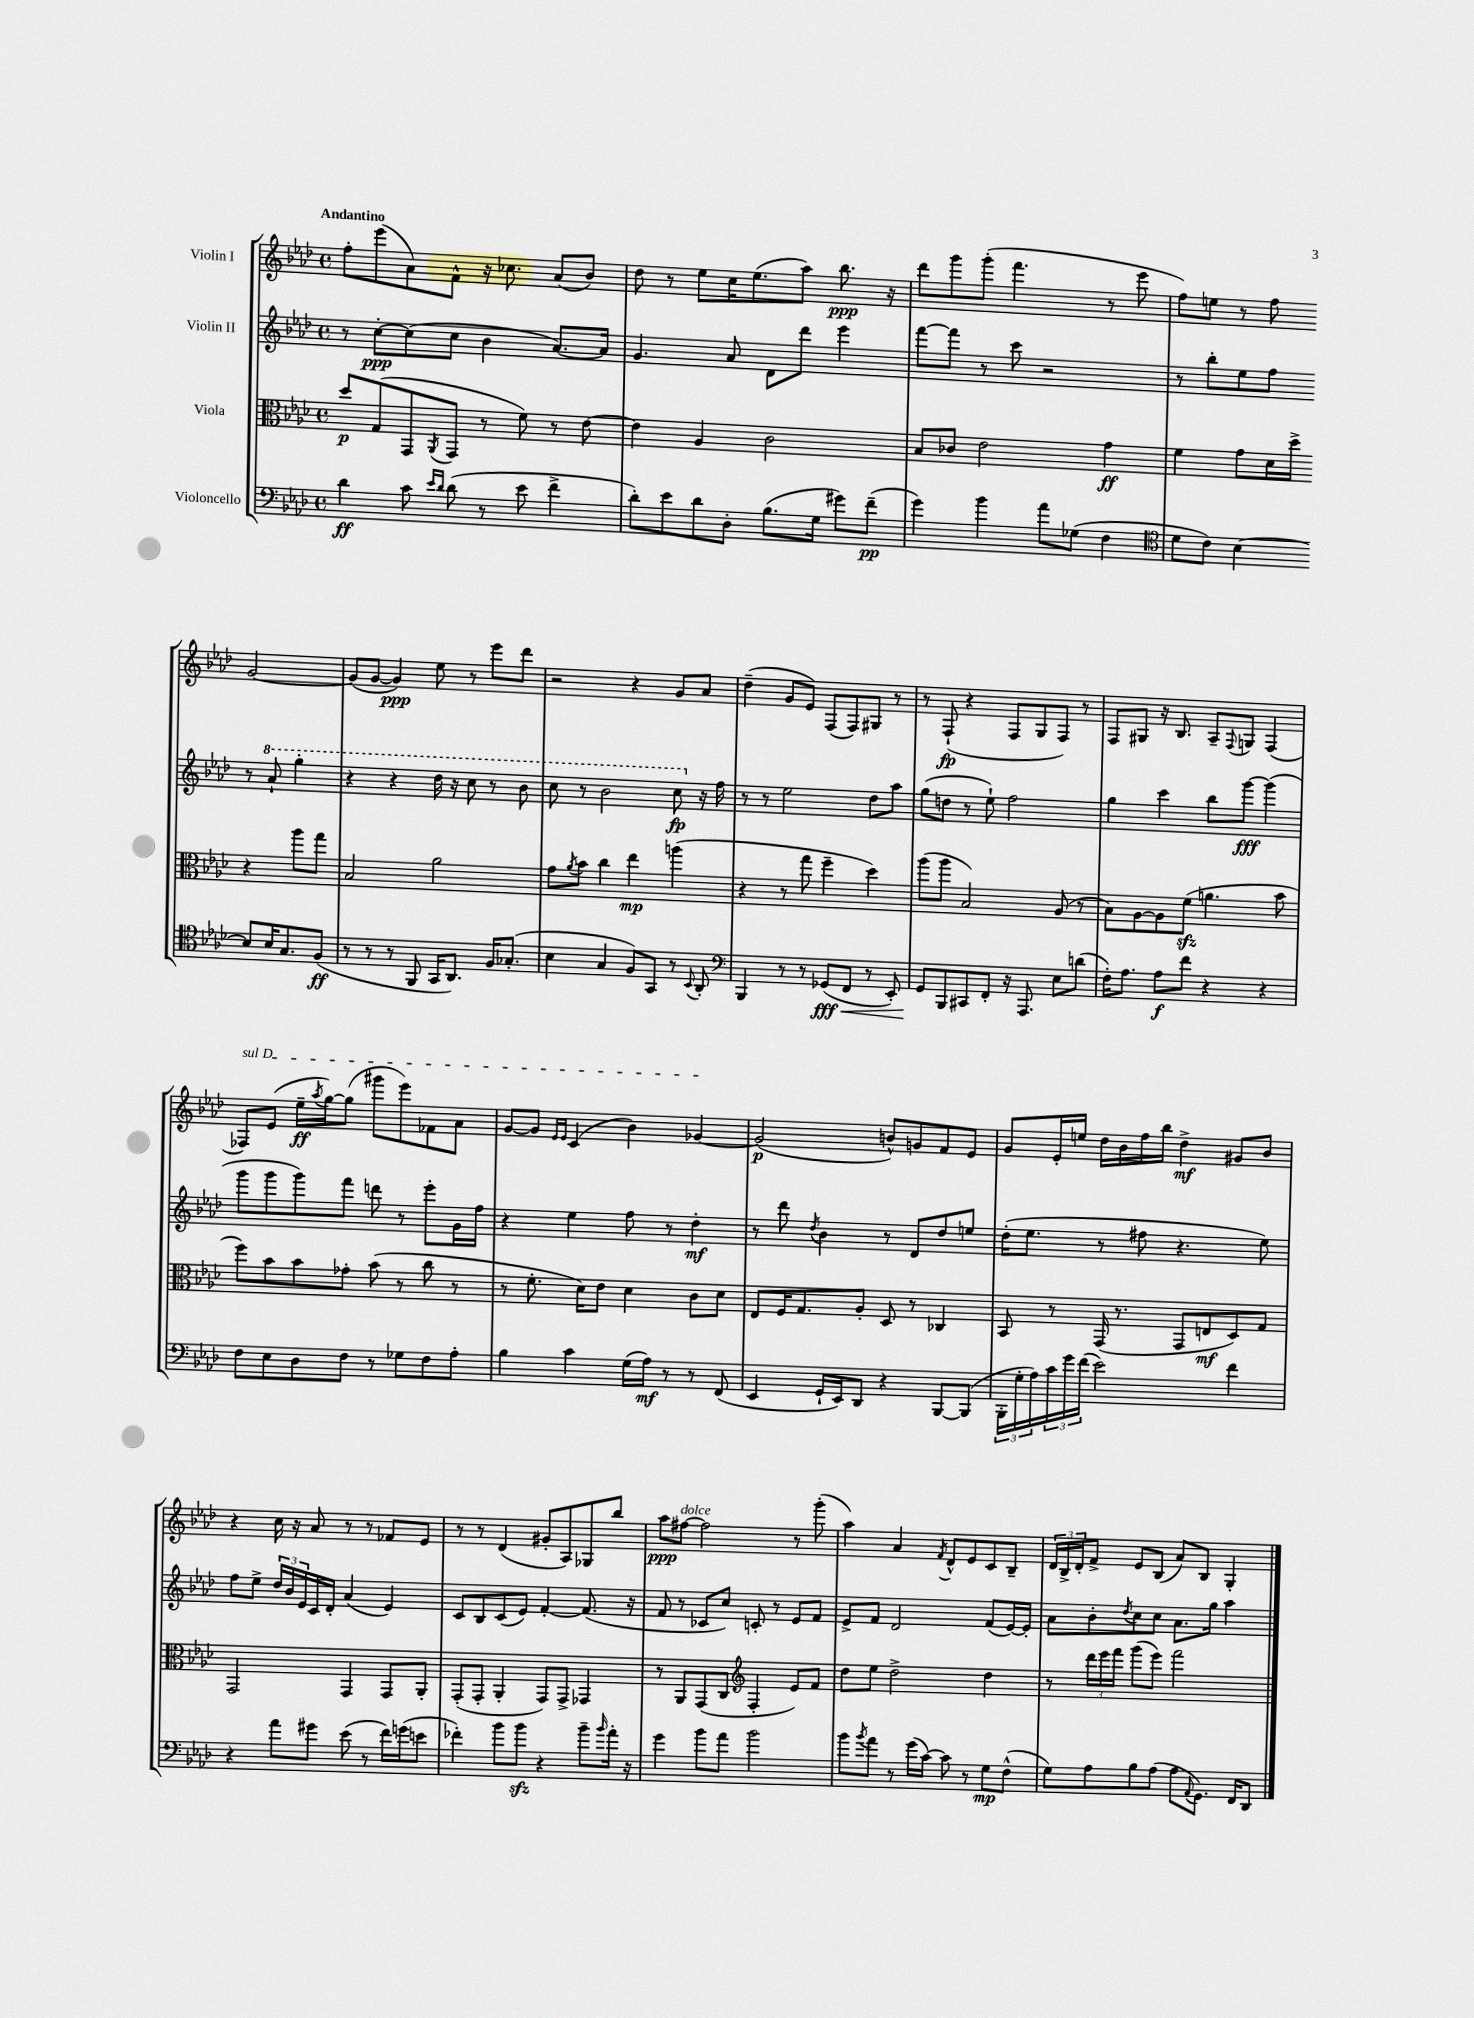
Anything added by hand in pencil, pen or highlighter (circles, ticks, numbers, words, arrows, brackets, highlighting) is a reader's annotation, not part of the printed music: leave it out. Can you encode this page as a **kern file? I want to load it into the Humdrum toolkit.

**kern	**dynam	**kern	**dynam	**kern	**dynam	**kern	**dynam
*part4	*part4	*part3	*part3	*part2	*part2	*part1	*part1
*staff4	*staff4	*staff3	*staff3	*staff2	*staff2	*staff1	*staff1
*I"Violoncello	*	*I"Viola	*	*I"Violin II	*	*I"Violin I	*
*clefF4	*	*clefC3	*	*clefG2	*	*clefG2	*
*k[b-e-a-d-]	*	*k[b-e-a-d-]	*	*k[b-e-a-d-]	*	*k[b-e-a-d-]	*
*M4/4	*	*M4/4	*	*M4/4	*	*M4/4	*
*met(c)	*	*met(c)	*	*met(c)	*	*met(c)	*
=1	=1	=1	=1	=1	=1	=1	=1
!	!	!	!	!	!	!LO:TX:a:B:t=Andantino	!
4d-\	ff	8dd-/L	p	8r	.	8ff'\L	.
.	.	(8G/	.	[8cc'\L	ppp	(8eee-\	.
8c\	.	8GG/	.	(8cc\]	.	8a-\)	.
16qqe-/LL	.	.	.	.	.	.	.
16qqd-/JJ	.	8qAA-/	.	.	.	.	.
(8d-\	.	8GG/J	.	8cc\J	.	8f^^\J	.
8r	.	8r	.	4b-\	.	16r	.
.	.	.	.	.	.	8.cc-X\	.
8e-\	.	8f\)	.	.	.	.	.
4f^\	.	8r	.	[8.a-/L)	.	(8a-/L	.
.	.	[8e-\	.	.	.	8b-/J)	.
.	.	.	.	16a-/Jk]	.	.	.
=2	=2	=2	=2	=2	=2	=2	=2
8d-'\L)	.	4e-\]	.	4.g/	.	8dd-\	.
8e-\	.	.	.	.	.	8r	.
8d-\	.	4A-/	.	.	.	8ee-\L	.
8D-'\J	.	.	.	8a-/	.	16cc\K	.
.	.	.	.	.	.	(8.ee-\	.
(8.B-\L	.	2c\	.	8d-\L	.	.	.
.	.	.	.	8ddd-\J	.	8aa-\J)	.
16G\Jk	.	.	.	.	.	.	.
8g#X\L)	.	.	.	4eee-\	.	8.bb-\	ppp
(8f~\J	pp	.	.	.	.	.	.
.	.	.	.	.	.	16r	.
=3	=3	=3	=3	=3	=3	=3	=3
4g\)	.	8B-/L	.	[8fff\L	.	8ddd-\L	.
.	.	8c-X/J	.	8fff\J]	.	8ggg\	.
4b-\	.	2e-\	.	8r	.	(8ggg'\J	.
.	.	.	.	8ccc\	.	4.fff\	.
8a-\L	.	.	.	2r	.	.	.
(8G-X\J	.	.	.	.	.	.	.
4F\	.	4g\	ff	.	.	8r	.
.	.	.	.	.	.	8eee-\	.
=4	=4	=4	=4	=4	=4	=4	=4
*clefC4	*	*	*	*	*	*	*
8d-\L	.	4f\	.	8r	.	8ff\L)	.
8c\J)	.	.	.	8bb-'\L	.	8een\J	.
[4B-\	.	8g\L	.	8ee-\	.	8r	.
.	.	16d-\L	.	8ff\J	.	8ff\	.
.	.	16dd-^\JJ	.	.	.	.	.
8B-/L]	.	4r	.	8r	.	[2g/	.
*	*	*	*	*8va	*	*	*
16B-/K	.	.	.	8aa-`/	.	.	.
8.G/	.	.	.	.	.	.	.
.	.	8aa-\L	.	4ggg'\	.	.	.
(8F/J	ff	8gg\J	.	.	.	.	.
!!LO:LB:g=z
=5	=5	=5	=5	=5	=5	=5	=5
8r	.	2B-/	.	4r	.	(8g/L]	.
8r	.	.	.	.	.	[8g/J	.
8r	.	.	.	4r	.	4g/])	ppp
8FF/	.	.	.	.	.	.	.
16GG/KL	.	2a-\	.	16ddd-\	.	8ee-\	.
8.AA-/J)	.	.	.	16r	.	.	.
.	.	.	.	8ccc\	.	8r	.
16F/KL	.	.	.	8r	.	8eee-\L	.
(8.G-X'/J	.	.	.	.	.	.	.
.	.	.	.	8bb-\	.	8ddd-\J	.
=6	=6	=6	=6	=6	=6	=6	=6
4B-\	.	8g\L	.	8ccc\	.	2r	.
.	.	8qa-/	.	.	.	.	.
.	.	8b-\J	.	8r	.	.	.
4G/	.	4cc\	.	2bb-\	.	.	.
8F/L)	.	4ee-\	mp	.	.	4r	.
8GG/J	.	.	.	.	.	.	.
8r	.	(4aan\	.	8ccc\	fp	8g/L	.
8qqBB-/	.	.	.	.	.	.	.
*	*	*	*	*X8va	*	*	*
8AA-'/	.	.	.	16r	.	8a-/J	.
.	.	.	.	16ff\	.	.	.
=7	=7	=7	=7	=7	=7	=7	=7
*clefF4	*	*	*	*	*	*	*
4BBB-/	.	4r	.	8r	.	(4dd-~\	.
.	.	.	.	8r	.	.	.
8r	.	8r	.	2ee-\	.	8g/L	.
8r	.	8gg\	.	.	.	8e-/J)	.
!	!LO:HP:b	!	!	!	!	!	!
(8GG-X/L	< fff	4ff~\	.	.	.	(8F/L	.
8FF/J	.	.	.	.	.	8F/)	.
8r	.	4dd-\)	.	8dd-\L	.	8G#X/J	.
8EE-'/)	.	.	.	8aa-\J	.	8r	.
=8	=8	=8	=8	=8	=8	=8	=8
8GG/L	.	(8aa-\L	.	(8gg\L	.	8r	.
8BBB-/	[	8aa-\J	.	8ddn\J	.	(8F`/	fp
8CC#X/	.	2B-/)	.	8r	.	4r	.
8FF'/J	.	.	.	8ee-`\)	.	.	.
16r	.	.	.	2ff\	.	8F/L	.
8.AAA-/	.	.	.	.	.	.	.
.	.	.	.	.	.	8G/	.
8E-\L	.	(8A-/	.	.	.	8F/J)	.
(8dn\J	.	8r	.	.	.	8r	.
=9	=9	=9	=9	=9	=9	=9	=9
16F'\KL)	.	8B-\L)	.	4gg\	.	8F/L	.
8.A-\J	.	.	.	.	.	.	.
.	.	[8A-\	.	.	.	8G#X/J	.
8A-\L	f	8A-\]	.	4ccc\	.	16r	.
.	.	.	.	.	.	8.B-/	.
8f\J	.	(8fzz\J	.	.	.	.	.
4r	.	4.an\	.	8bb-\L	.	8A-~/L	.
.	.	.	.	.	.	8qqF/	.
.	.	.	.	[8ggg\J	fff	8Gn/J	.
4r	.	.	.	(4ggg\]	.	(4F/	.
.	.	8b-\	.	.	.	.	.
!!LO:LB:g=z
=10	=10	=10	=10	=10	=10	=10	=10
!	!	!	!	!	!	!LO:TX:a:i:t=sul D	!
8F\L	.	8ff\L)	.	8ggg\L	.	8F-X/L)	.
8E-\	.	8b-\	.	8ggg\	.	(8e-/J	.
8D-\	.	8b-\	.	8ggg\)	.	16ee-~\LL	ff
.	.	.	.	.	.	8qaa-/	.
.	.	.	.	.	.	[16gg\J)	.
8F\J	.	8g-X'\J	.	8fff\J	.	(8gg\J]	.
8r	.	(8b-\	.	8dddn\	.	8ggg#X\L	.
8G-X\L	.	8r	.	8r	.	8eee-\)	.
8F\	.	8cc\	.	8eee-'\L	.	8f-X\	.
8A-'\J	.	8r	.	16g\L	.	8a-\J	.
.	.	.	.	16ff\JJ	.	.	.
=11	=11	=11	=11	=11	=11	=11	=11
4B-\	.	8r	.	4r	.	[8g/L	.
.	.	8.f'\	.	.	.	8g/J]	.
.	.	.	.	.	.	16qqe-/LL	.
.	.	.	.	.	.	16qqe-/JJ	.
4c\	.	.	.	4ee-\	.	(4c/	.
.	.	16d-\KL)	.	.	.	.	.
.	.	8e-\J	.	.	.	.	.
(16G\LL	.	4d-\	.	8ff\	.	4b-\)	.
16A-\JJ)	mf	.	.	.	.	.	.
8r	.	.	.	8r	.	.	.
8r	.	8c\L	.	4dd-'\	mf	[4g-X/	.
(8FF/	.	8d-\J	.	.	.	.	.
=12	=12	=12	=12	=12	=12	=12	=12
4EE-/	.	8E-/L	.	8r	.	(2g-/]	p
.	.	16F/K	.	8ddd-\	.	.	.
.	.	8.G/	.	.	.	.	.
.	.	.	.	8qdd-/	.	.	.
16GG`/LL	.	.	.	4b-\	.	.	.
16EE-/J)	.	.	.	.	.	.	.
8DD-/J	.	8A-'/J	.	.	.	.	.
4r	.	8D-/	.	8r	.	8bn^^/L)	.
.	.	8r	.	8d-/L	.	8gn/	.
[8BBB-/L	.	4C-X/	.	8dd-/	.	8f/	.
(8BBB-/J]	.	.	.	8een/J	.	8e-/J	.
=13	=13	=13	=13	=13	=13	=13	=13
24BBB-'\LL	.	8BB-/	.	(16dd-'\KL	.	8g/L	.
24G'\	.	.	.	.	.	.	.
.	.	.	.	8.ee-\J	.	.	.
24A-\)	.	.	.	.	.	.	.
24c\	.	8r	.	.	.	16e-'/L	.
24g\	.	.	.	.	.	.	.
.	.	.	.	.	.	16een/JJ	.
(24f\JJ	.	.	.	.	.	.	.
2e-\)	.	(16GG/	.	8r	.	16dd-\LL	.
.	.	8.r	.	.	.	16b-\	.
.	.	.	.	8ff#X\	.	16ff\	.
.	.	.	.	.	.	16bb-\JJ	.
.	.	8GG/L	.	4.r	.	4dd-^\	mf
.	.	8En/	mf	.	.	.	.
4f\	.	8D-/)	.	.	.	8g#X/L	.
.	.	8G/J	.	8ee-\)	.	8b-/J	.
!!LO:LB:g=z
=14	=14	=14	=14	=14	=14	=14	=14
4r	.	2GG/	.	8ff\L	.	4r	.
.	.	.	.	8ee-^\J	.	.	.
8a-\L	.	.	.	24dd-/LL	.	16cc\	.
.	.	.	.	24b-/	.	.	.
.	.	.	.	.	.	16r	.
.	.	.	.	24e-/	.	.	.
8g#X\J	.	.	.	16c/	.	8a-/	.
.	.	.	.	16d-'/JJ	.	.	.
(8e-\	.	4GG/	.	(4a-/	.	8r	.
8r	.	.	.	.	.	8r	.
16f\LL)	.	8GG/L	.	4e-/)	.	8f-X/L	.
(16gn\J	.	.	.	.	.	.	.
8en\J	.	8AA-'/J	.	.	.	8e-/J	.
=15	=15	=15	=15	=15	=15	=15	=15
4f-X'\)	.	(8GG'/L	.	8c/L	.	8r	.
.	.	8GG'/J	.	8B-/	.	8r	.
8b-\L	.	4AA-'/	.	(8c/	.	(4d-/	.
8b-zz\J	.	.	.	8e-/J)	.	.	.
4r	.	8GG/L)	.	[4f'/	.	8g#X'/L	.
.	.	8GG^/J	.	.	.	8A-/)	.
8b-~\L	.	4GG-X/	.	(8.f/]	.	8G-X/	.
16qqb-/	.	.	.	.	.	.	.
16a-'\Jk	.	.	.	.	.	8bb-/J	.
16r	.	.	.	16r	.	.	.
=16	=16	=16	=16	=16	=16	=16	=16
4g\	.	8r	.	8f/	.	8aa-\L	ppp
!	!	!	!	!	!	!LO:TX:a:i:t=dolce	!
.	.	8AA-/L	.	8r	.	[8ff#X\J	.
8b-\L	.	(8GG/	.	8c-X/L	.	2ff#\]	.
8a-\J	.	8C/J	.	8cc/J)	.	.	.
*	*	*clefG2	*	*	*	*	*
2b-\	.	4F'/	.	8cn'/	.	.	.
.	.	.	.	8r	.	.	.
.	.	8e-/L)	.	8e-/L	.	8r	.
.	.	8f/J	.	8f/J	.	(8ggg'\	.
=17	=17	=17	=17	=17	=17	=17	=17
8b-\L	.	8dd-\L	.	8e-^/L	.	4aa-\)	.
8qb-/	.	.	.	.	.	.	.
8a-\J	.	8ee-\J	.	8f/J	.	.	.
8r	.	2dd-^\	.	2d-/	.	4a-/	.
(16g\LL	.	.	.	.	.	.	.
[16c\JJ)	.	.	.	.	.	.	.
.	.	.	.	.	.	8qf/	.
8c\]	.	.	.	.	.	8d-^^/L	.
8r	.	.	.	.	.	8e-/	.
8G\L	mp	4dd-\	.	(8f/L	.	8c/	.
(8F^^\J	.	.	.	[16e-/L)	.	8B-~/J	.
.	.	.	.	16e-'/JJ]	.	.	.
=18	=18	=18	=18	=18	=18	=18	=18
8G\L)	.	8r	.	8a-\L	.	24d-/LL	.
.	.	.	.	.	.	24B-^/	.
.	.	.	.	.	.	24d-'/J	.
8A-\	.	24ddd-\LL	.	8b-'\	.	8f^/J	.
.	.	24eee-\	.	.	.	.	.
.	.	24fff\JJ	.	.	.	.	.
.	.	.	.	8qdd-/	.	.	.
8B-\	.	(8ggg\L	.	8cc\	.	8e-/L	.
(8A-\J	.	8eee-\J)	.	8cc\J	.	(8B-/J	.
8A-\L	.	2fff\	.	8.a-\L	.	8a-/L)	.
8qqAA-/	.	.	.	.	.	.	.
8.GG\J)	.	.	.	.	.	8B-/J	.
.	.	.	.	16gg\Jk	.	.	.
.	.	.	.	4aa-\	.	4G'/	.
16FF/KL	.	.	.	.	.	.	.
8DD-/J	.	.	.	.	.	.	.
==	==	==	==	==	==	==	==
*-	*-	*-	*-	*-	*-	*-	*-
